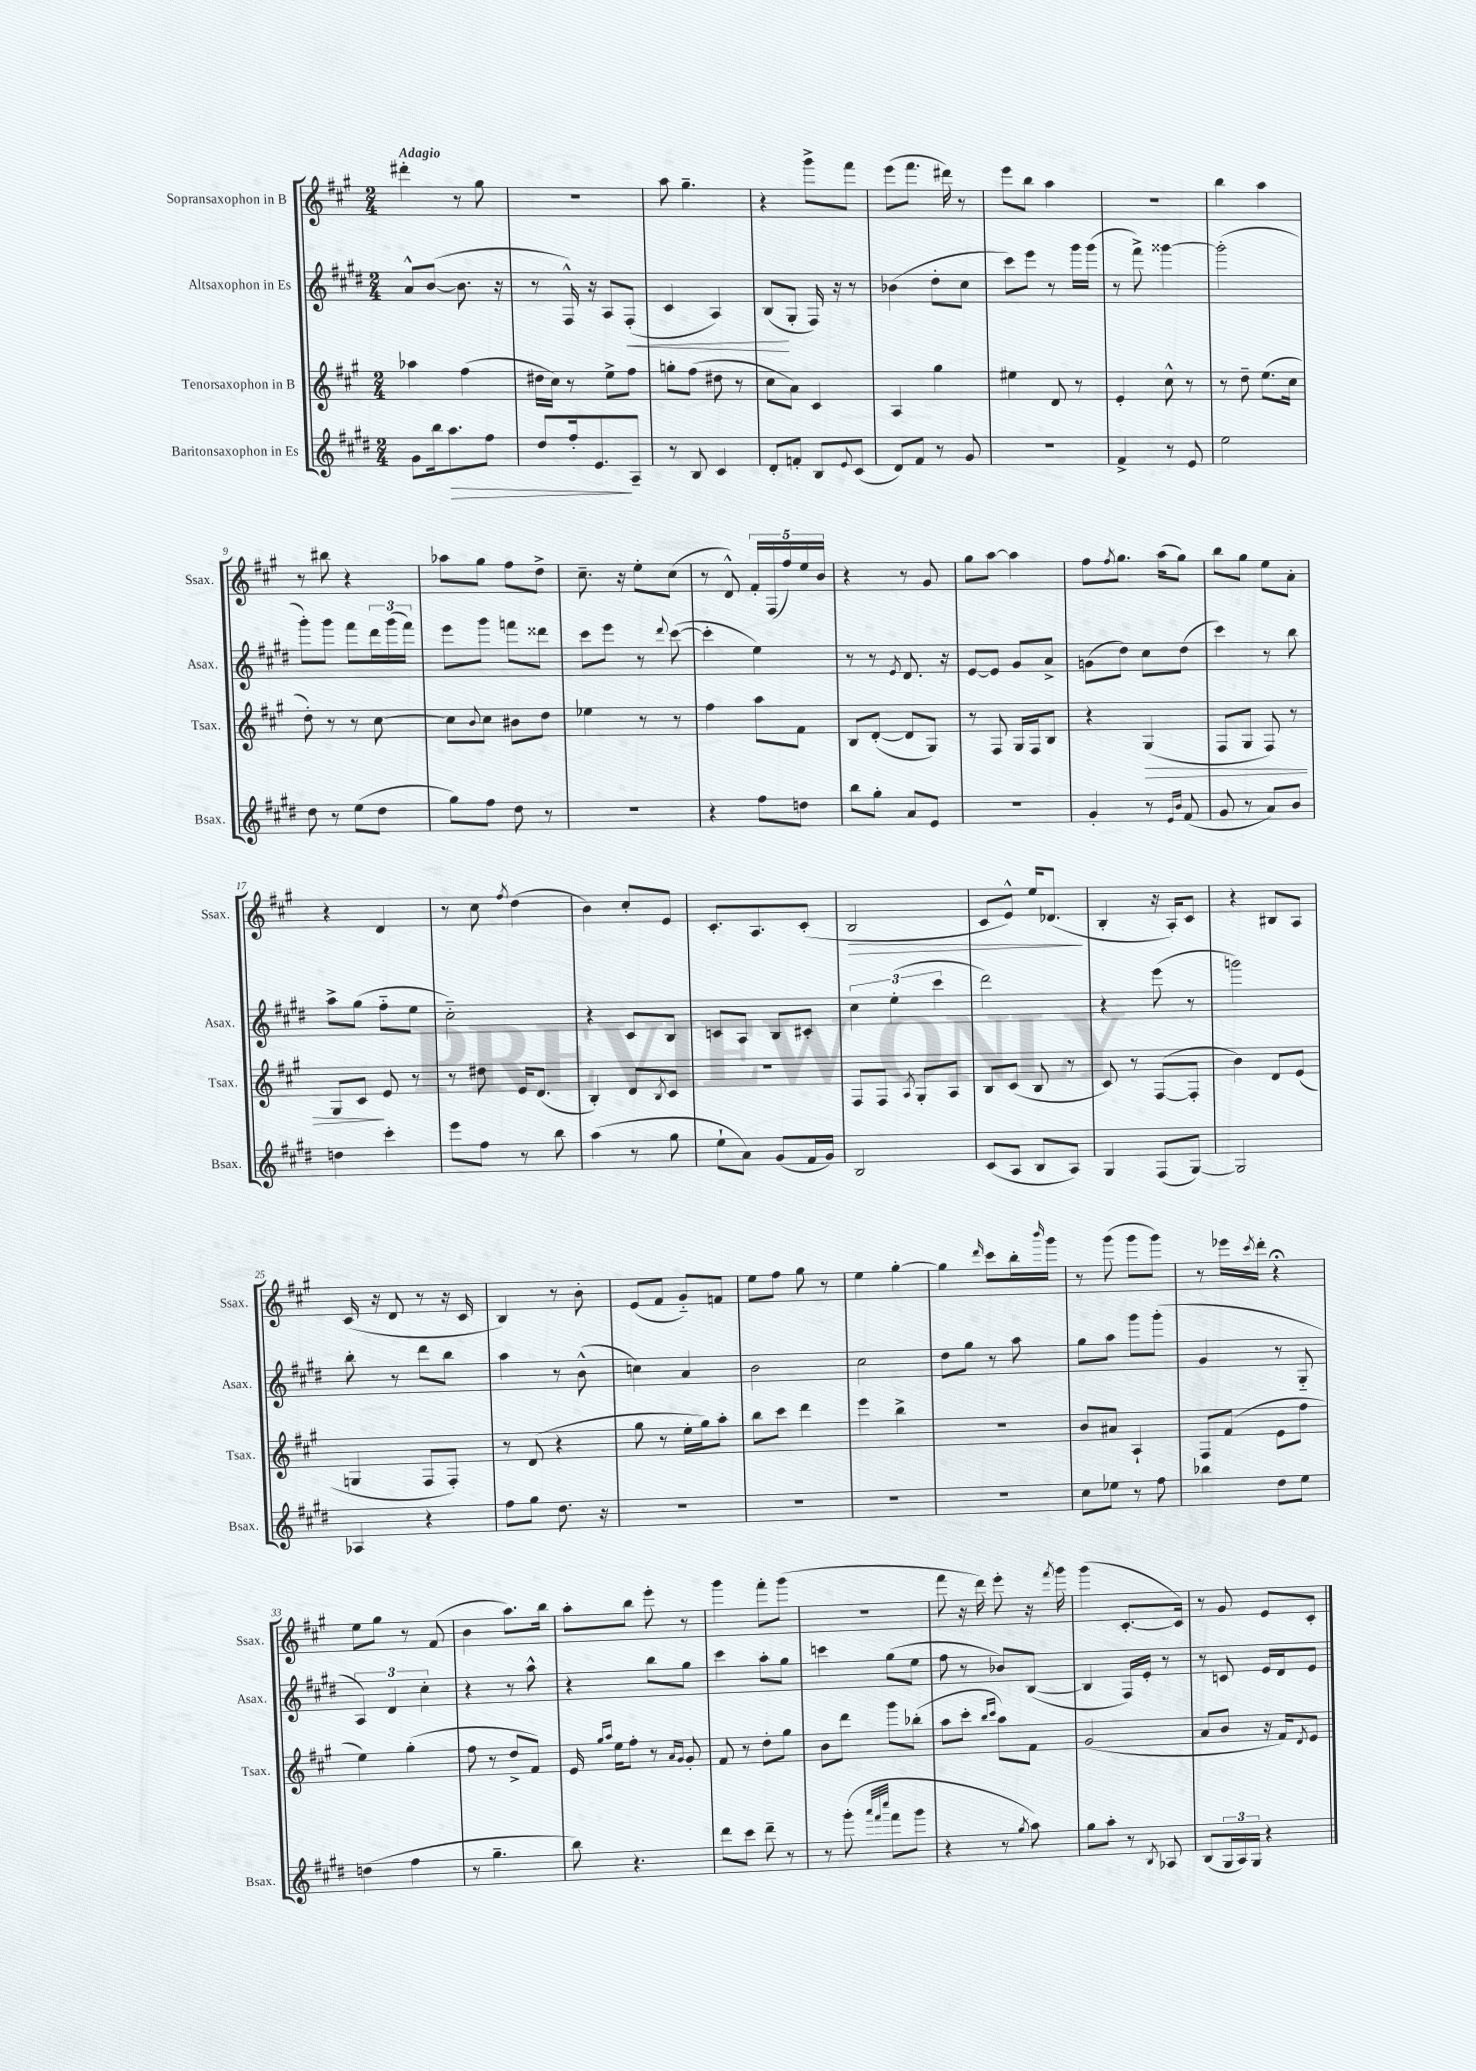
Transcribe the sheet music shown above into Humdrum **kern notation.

**kern	**kern	**kern	**kern
*staff4	*staff3	*staff2	*staff1
*clefG2	*clefG2	*clefG2	*clefG2
*k[f#c#g#d#]	*k[f#c#g#]	*k[f#c#g#d#]	*k[f#c#g#]
*M2/4	*M2/4	*M2/4	*M2/4
8g#	4aa-	8a^^	4ddd#'
16bb	.	([8b	.
8.aa	.	.	.
.	(4ff#	8.b]	8r
8ff#	.	.	8gg#
.	.	16r	.
=	=	=	=
8dd#	16dd#	8r	2r
.	16cc#)	.	.
16ff#'	8r	16F#^^)	.
8.e	.	16r	.
.	8ee^	8A	.
8A~	8ff#	(8F#'	.
=	=	=	=
8r	8gg'	4c#	8aa
8B	(8ff#	.	4.gg#~
4c#	8dd#	4A)	.
.	8r	.	.
=	=	=	=
8d#'	8cc#	(8B	4r
8f'	8a)	8G#'	.
8B	4c#	16F#)	8ggg#^
.	.	16r	.
8qqe	.	.	.
(8c#	.	8r	8fff#
=	=	=	=
8d#)	4A	(4b-	(8eee
8f#	.	.	8.fff#
8r	4gg#	8dd#'	.
.	.	.	16ddd#)
8g#	.	8cc#	8r
=	=	=	=
2r	4ee#	8ccc#)	8eee
.	.	8eee	8bb
.	8d	8r	4aa
.	8r	16ggg#	.
.	.	(16ggg#	.
=	=	=	=
4f#^	4e'	8r	2r
.	.	8fff#^)	.
8r	8cc#^^	[4ggg##	.
8e	8r	.	.
=	=	=	=
2ee	8r	(2ggg##']	4bb
.	8dd~	.	.
.	(8.ee	.	4aa
.	16cc#	.	.
=	=	=	=
8dd#	8dd')	8ggg#')	8r
8r	8r	8ggg#	8bb#
(8ee	8r	8fff#	4r
8dd#	[8cc#	24ddd#	.
.	.	(24ggg#	.
.	.	24fff#)	.
=	=	=	=
8gg#)	8cc#]	8eee	8aa-
.	8qqb	.	.
8ff#	8cc#	8ggg#	8gg#
8dd#	8b#	8fff	8ff#
8r	8dd	8ddd##	8dd^
=	=	=	=
2r	4ee-	8ccc#	8.cc#~
.	.	8eee	.
.	.	.	16r
.	8r	8r	8ee'
.	.	8qqddd#	.
.	8r	([8ccc#	(8cc#
=	=	=	=
4r	4ff#	4ccc#']	8r
.	.	.	8d^^)
8ff#	8aa	4ee)	20f#'
.	.	.	(20F#
.	.	.	20ff#)
8dd	8f#	.	.
.	.	.	20ee
.	.	.	20b
=	=	=	=
8bb	8B	8r	4r
8gg#'	([8d'	8r	.
.	.	8qe	.
8a	8d]	8.d#	8r
8e	8G#)	.	8g#
.	.	16r	.
=	=	=	=
2r	8r	[8e	8gg#
.	8F#	8e]	[8aa
.	16G#	8g#	4aa]
.	16F#	.	.
.	8B	8a^	.
=	=	=	=
4g#'	4r	(8g	8ff#
.	.	.	8qff#
.	.	8dd#)	8.gg#
8r	(4G#	8cc#	.
.	.	.	(16aa
16qqe	.	.	.
16qqb	.	.	.
(8f#	.	(8dd#	8gg#)
=	=	=	=
8g#	8F#	4ccc#)	8bb
8r	8G#	.	8gg#
8a)	8F#)	8r	8ee
8b	8r	8bb	8a'
=	=	=	=
4dd	8G#	8aa^	4r
.	8c#	(8gg#	.
4ccc#'	8e	8ff#'~	4d
.	8r	8ee	.
=	=	=	=
8eee	8r	2cc#'~)	8r
8ff#	8dd#	.	8cc#
.	.	.	8qff#
8r	16e	.	(4dd
.	(8.d	.	.
8bb	.	.	.
=	=	=	=
(4aa	4B')	4r	4b)
8r	8d	8c#	8cc#'
.	8qB	.	.
8gg#	8c#	8B	8e
=	=	=	=
8ee`	2r	8c	8.c#'
8a)	.	8A	.
.	.	.	8.A
(8g#	.	8B	.
16f#	.	8c#'	(8c#'
16g#)	.	.	.
=	=	=	=
2B	8F#	6cc#	2B
.	8F#	.	.
.	.	(6ee'	.
.	8qA	.	.
.	8G#'	.	.
.	.	6ccc#	.
.	8A	.	.
=	=	=	=
(8c#	8B	2ddd#)	8c#
8A	(8c#	.	8e^^)
8B	8B	.	16ee
.	.	.	(8.d-
8A)	8r	.	.
=	=	=	=
4G#	8c#)	4r	4B'
.	8r	.	.
(8F#	([8F#	(8eee	16r
.	.	.	16A')
[8G#)	8F#']	8r	8c#
=	=	=	=
2G#]	4b)	2ggg)	4r
.	8d	.	8B#
.	(8e	.	8A
=	=	=	=
4A-	4G	8bb'	(16c#
.	.	.	16r
.	.	8r	8d
4r	8F#	8ddd#	8r
.	8F#')	8bb	16r
.	.	.	16c#
=	=	=	=
8ff#	8r	4aa	4B)
8gg#	(8d	.	.
8.dd#	4r	8r	8r
.	.	(8b^^	8b'
16r	.	.	.
=	=	=	=
2r	8gg#	4cc)	(8e
.	8r	.	8f#
.	16ee'	4a	8g#'~)
.	16gg#)	.	.
.	8aa'	.	8f
=	=	=	=
2r	8bb	2b	8ee
.	8ccc#	.	8ff#
.	4ddd	.	8gg#
.	.	.	8r
=	=	=	=
2r	4eee	2cc#	4ee
.	4bb^	.	[4gg#'
=	=	=	=
2r	2r	8dd#	4gg#]
.	.	8gg#	.
.	.	.	16qqddd
.	.	8r	8ccc#
.	.	8aa	16bb'
.	.	.	16qqbbb
.	.	.	16ggg#
=	=	=	=
8cc#	8b	8gg#	8r
8ee-	8a#	8aa	(8ggg#
8r	4A`	8ggg#	8ggg#
8ff#	.	(8ggg#'	8ggg#)
=	=	=	=
4bb-	8F#	4g#	8r
.	(8f#	.	16eee-
.	.	.	8qccc#
.	.	.	16ddd'
8dd#	8e	8r	4r;
8ee	8ff#	8G#'~	.
=	=	=	=
(4dd	4ee)	6A)	8ee
.	.	.	8gg#
.	.	6d#	.
4ff#	(4gg#'	.	8r
.	.	6cc#'	.
.	.	.	(8f#
=	=	=	=
8r	8ff#	4r	4b
4.gg#~	8r	.	.
.	8dd^	8r	8.aa)
.	8f#)	8aa^^	.
.	.	.	16bb
=	=	=	=
8bb)	16e	4r	8aa'
.	16qqgg#	.	.
.	16qqaa	.	.
.	16ee	.	.
4.r	8ff#'	.	8bb
.	8r	8bb	8eee'
.	16qqa	.	.
.	16qqg#	.	.
.	8g#'	8gg#	8r
=	=	=	=
8ddd#	8f#	4ccc#	4ggg#
8ccc#	8r	.	.
8ddd#~	8dd'	8aa'	8fff#'
8r	8gg#	8gg#	(8ggg#
=	=	=	=
8r	8b	4ccc	2r
(8ggg#'	8ddd	.	.
32qqaaa	.	.	.
32qqfff#	.	.	.
32qqcccc#	.	.	.
8fff#	8ggg#	(8gg#	.
8ggg#	(8bb-'	8ee	.
=	=	=	=
4r	8aa	8ff#	8fff#
.	8ccc#'	8r	16r
.	.	.	16ddd)
.	16qqbb	.	.
.	16qqccc#	.	.
8r	8aa)	8b-)	8eee'
8qgg#	.	.	.
8aa)	8f#	([8B	16r
.	.	.	8qfff#
.	.	.	16ggg#
=	=	=	=
8gg#	(2g#	4B]	(4ggg#
8aa'	.	.	.
8r	.	16F#)	[8.c#'
.	.	16e'	.
8qB	.	.	.
8A-	.	8r	.
.	.	.	16c#])
=	=	=	=
(8B	8a	8r	8r
24G#	8b	8c	8g#
24A)	.	.	.
24G#	.	.	.
4r	16r	16e	8e
.	16f#)	16d#	.
.	8qd	.	.
.	8e	8e	8c#'
==	==	==	==
*-	*-	*-	*-
